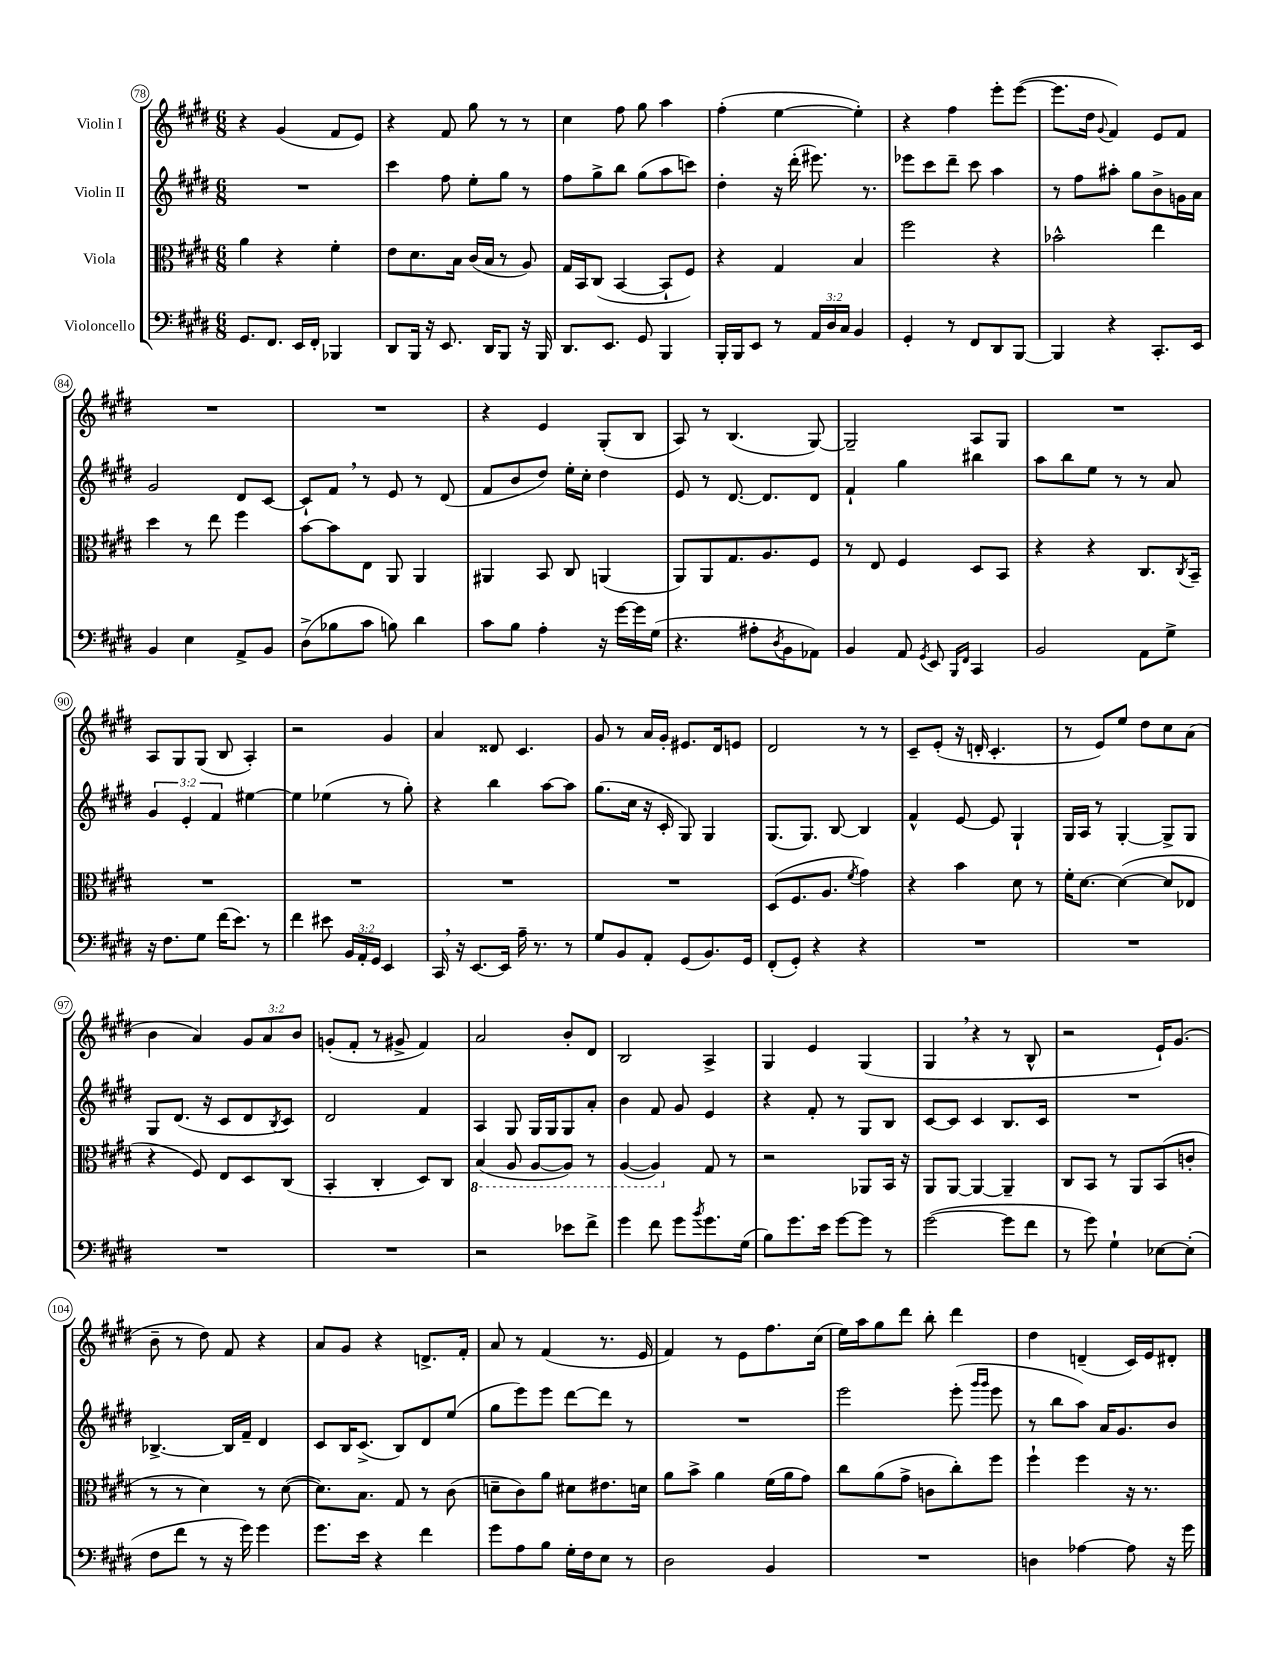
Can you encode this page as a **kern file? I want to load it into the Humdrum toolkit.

**kern	**kern	**kern	**kern
*staff4	*staff3	*staff2	*staff1
*clefF4	*clefC3	*clefG2	*clefG2
*k[f#c#g#d#]	*k[f#c#g#d#]	*k[f#c#g#d#]	*k[f#c#g#d#]
*M6/8	*M6/8	*M6/8	*M6/8
8.GG#	4a	2.r	4r
8.FF#	.	.	.
.	4r	.	(4g#
16EE	.	.	.
16FF#'	.	.	.
4BBB-	4f#'	.	8f#
.	.	.	8e)
=	=	=	=
8DD#	8e	4ccc#	4r
16BBB	8.d#	.	.
16r	.	.	.
8.EE	.	8ff#	8f#
.	16B	.	.
.	(16c#	8ee'	8gg#
16DD#	16B	.	.
8BBB	8r	8gg#	8r
16r	8A)	8r	8r
16BBB	.	.	.
=	=	=	=
8.DD#	16G#	8ff#	4cc#
.	16BB	.	.
.	(8C#	8gg#^	.
8.EE	.	.	.
.	[4BB	8bb	8ff#
8GG#	.	(8gg#	8gg#
4BBB	8BB`]	8aa	4aa
.	8F#)	8ccc)	.
=	=	=	=
16BBB'	4r	4dd#'	(4ff#'
16BBB	.	.	.
8EE	.	.	.
8r	4G#	16r	[4ee
.	.	(16ddd#'	.
24AA	.	8.eee#)	.
24D#	.	.	.
24C#	.	.	.
4BB	4B	.	4ee'])
.	.	8.r	.
=	=	=	=
4GG#'	2ff#	8eee-	4r
.	.	8ccc#	.
8r	.	8ddd#~	4ff#
8FF#	.	8ccc#	.
8DD#	4r	4aa	8eee'
[8BBB	.	.	([8eee
=	=	=	=
4BBB]	2b-^^	8r	8.eee]
.	.	8ff#	.
.	.	.	16dd#
.	.	.	8qqg#
4r	.	8aa#'	4f#)
.	.	8gg#	.
8.CC#'	4ee	8b^	8e
.	.	16g	8f#
16EE	.	16a	.
=	=	=	=
4BB	4dd#	2g#	2.r
4E	8r	.	.
.	8ee	.	.
8AA^	4ff#	8d#	.
8BB	.	[8c#	.
=	=	=	=
(8D#^	[8b	8c#`]	2.r
8B-	8b]	8f#	.
8c#	8E	8r	.
8B)	8AA	8e	.
4d#	4AA	8r	.
.	.	(8d#	.
=	=	=	=
8c#	4AA#	8f#	4r
8B	.	8b	.
4A'	8BB	8dd#)	4e
.	8C#	16ee'	.
.	.	16cc#'	.
16r	(4AA	4dd#	(8G#'
[16g#	.	.	.
16g#]	.	.	8B
(16G#	.	.	.
=	=	=	=
4.r	8AA)	8e	8A)
.	8AA	8r	8r
.	8.G#	[8.d#	(4.B
8A#'	.	.	.
.	8.A	8.d#]	.
8qD#	.	.	.
8BB	.	.	.
8AA-)	8F#	8d#	[8G#)
=	=	=	=
4BB	8r	4f#`	2G#~]
.	8E	.	.
8AA	4F#	4gg#	.
8qGG#	.	.	.
8EE	.	.	.
16qqBBB	.	.	.
16qqFF#	.	.	.
4CC#	8D#	4bb#	8A
.	8BB	.	8G#
=	=	=	=
2BB	4r	8aa	2.r
.	.	8bb	.
.	4r	8ee	.
.	.	8r	.
8AA	8.C#	8r	.
8G#^	.	8a	.
.	8qC#	.	.
.	16BB~	.	.
=	=	=	=
16r	2.r	6g#	8A
8.F#	.	.	.
.	.	.	8G#
.	.	6e'	.
8G#	.	.	(8G#
.	.	6f#	.
(16f#	.	.	8B
8.e)	.	.	.
.	.	[4ee#	4A')
8r	.	.	.
=	=	=	=
4f#	2.r	4ee#]	2r
8e#	.	(4ee-	.
24BB	.	.	.
24AA'	.	.	.
24GG#	.	.	.
4EE	.	8r	4g#
.	.	8gg#')	.
=	=	=	=
16CC#	2.r	4r	4a
16r	.	.	.
[8.EE	.	.	.
.	.	4bb	8d##
16EE]	.	.	.
16A~	.	.	4.c#
8.r	.	.	.
.	.	[8aa	.
8r	.	8aa]	.
=	=	=	=
8G#	2.r	(8.gg#	8g#
8BB	.	.	8r
.	.	16cc#	.
8AA'	.	16r	16a
.	.	16c#'	16g#'
(8GG#	.	8G#)	8.e#
8.BB)	.	4G#	.
.	.	.	16d#
.	.	.	8e
16GG#	.	.	.
=	=	=	=
(8FF#'	(8D#	(8.G#	2d#
8GG#')	8.F#	.	.
.	.	8.G#)	.
4r	.	.	.
.	8.A	.	.
.	.	[8B	.
.	8qf#	.	.
4r	4g#)	4B]	8r
.	.	.	8r
=	=	=	=
2.r	4r	4f#^^	8c#~
.	.	.	(8e'
.	4b	[8e	16r
.	.	.	16d'
.	.	8e]	4.c#'
.	8d#	4G#`	.
.	8r	.	.
=	=	=	=
2.r	16f#'	16G#	8r
.	[8.d#	16A	.
.	.	8r	8e)
.	(4d#_	[4G#'	8ee
.	.	.	8dd#
.	8d#]	8G#^]	8cc#
.	8E-	8G#	(8a
=	=	=	=
2.r	4r	8G#	4b
.	.	(8.d#	.
.	8F#)	.	4a)
.	.	16r	.
.	8E	8c#	.
.	8D#	8d#	12g#
.	.	.	12a
.	.	8qB	.
.	(8C#	8c#)	.
.	.	.	12b
=	=	=	=
2.r	4BB'	2d#	(8g'
.	.	.	8f#'
.	4C#'	.	8r
.	.	.	8g#^
.	8D#)	4f#	4f#)
.	8C#	.	.
=	=	=	=
2r	(4BB	4A	2a
.	8AA	8G#	.
.	[8AA	16G#	.
.	.	16G#	.
8e-	8AA])	8G#	8b'
8f#^	8r	8a'	8d#
=	=	=	=
4g#	([4AA	4b	2B
8f#	4AA])	8f#	.
8g#	.	8g#	.
8qb	.	.	.
8.g#	8G#	4e	4A^
.	8r	.	.
(16G#	.	.	.
=	=	=	=
8B)	2r	4r	4G#
8.g#	.	.	.
.	.	8f#'	4e
16e	.	.	.
[8g#	.	8r	.
8g#]	8AA-	8G#	(4G#
8r	16BB	8B	.
.	16r	.	.
=	=	=	=
([2g#	8AA	[8c#	4G#
.	[8AA	8c#]	.
.	4AA_	4c#	4r
8g#]	4AA~]	8.B	8r
8f#	.	.	8B^^
.	.	16c#	.
=	=	=	=
8r	8C#	2.r	2r
8g#)	8BB	.	.
4G#`	8r	.	.
.	8AA	.	.
[8E-	(8BB	.	16e`)
.	.	.	(8.g#
(8E-']	8c'	.	.
=	=	=	=
8F#	8r	[4.B-^	8b~
8f#	8r	.	8r
8r	4d#)	.	8dd#)
16r	.	16B-]	8f#
16g#)	.	16f#~	.
4g#	8r	4d#	4r
.	([8d#	.	.
=	=	=	=
8.g#	8.d#])	8c#	8a
.	.	16B	8g#
16e	8.B	(8.c#^	.
4r	.	.	4r
.	8G#	8B)	.
4f#	8r	8d#	8.d^
.	(8c#	(8ee	.
.	.	.	16f#'
=	=	=	=
8g#	8d~	8gg#	8a
8A	8c#)	8eee)	8r
8B	8a	8eee	(4f#
16G#'	8d#	[8ddd#	.
16F#	.	.	.
8E	8.e#	8ddd#]	8.r
8r	.	8r	.
.	16d	.	16e
=	=	=	=
2D#	8a	2.r	4f#)
.	8b^	.	.
.	4a	.	8r
.	.	.	8e
4BB	(16f#	.	8.ff#
.	16a	.	.
.	8g#)	.	.
.	.	.	(16cc#
=	=	=	=
2.r	8cc#	2eee	16ee)
.	.	.	16aa
.	(8a	.	8gg#
.	8g#^	.	8ddd#
.	8c	.	8bb'
.	8cc#')	(8eee'	4ddd#
.	.	16qqggg#	.
.	.	16qqggg#	.
.	8ff#	8eee	.
=	=	=	=
4D	4ff#`	8r	4dd#
.	.	8bb	.
[4A-	4ff#	8aa)	(4d~
.	.	16a	.
.	.	8.g#	.
8A-]	16r	.	16c#)
.	8.r	.	16e
16r	.	8b	8d#'
16g#	.	.	.
==	==	==	==
*-	*-	*-	*-
